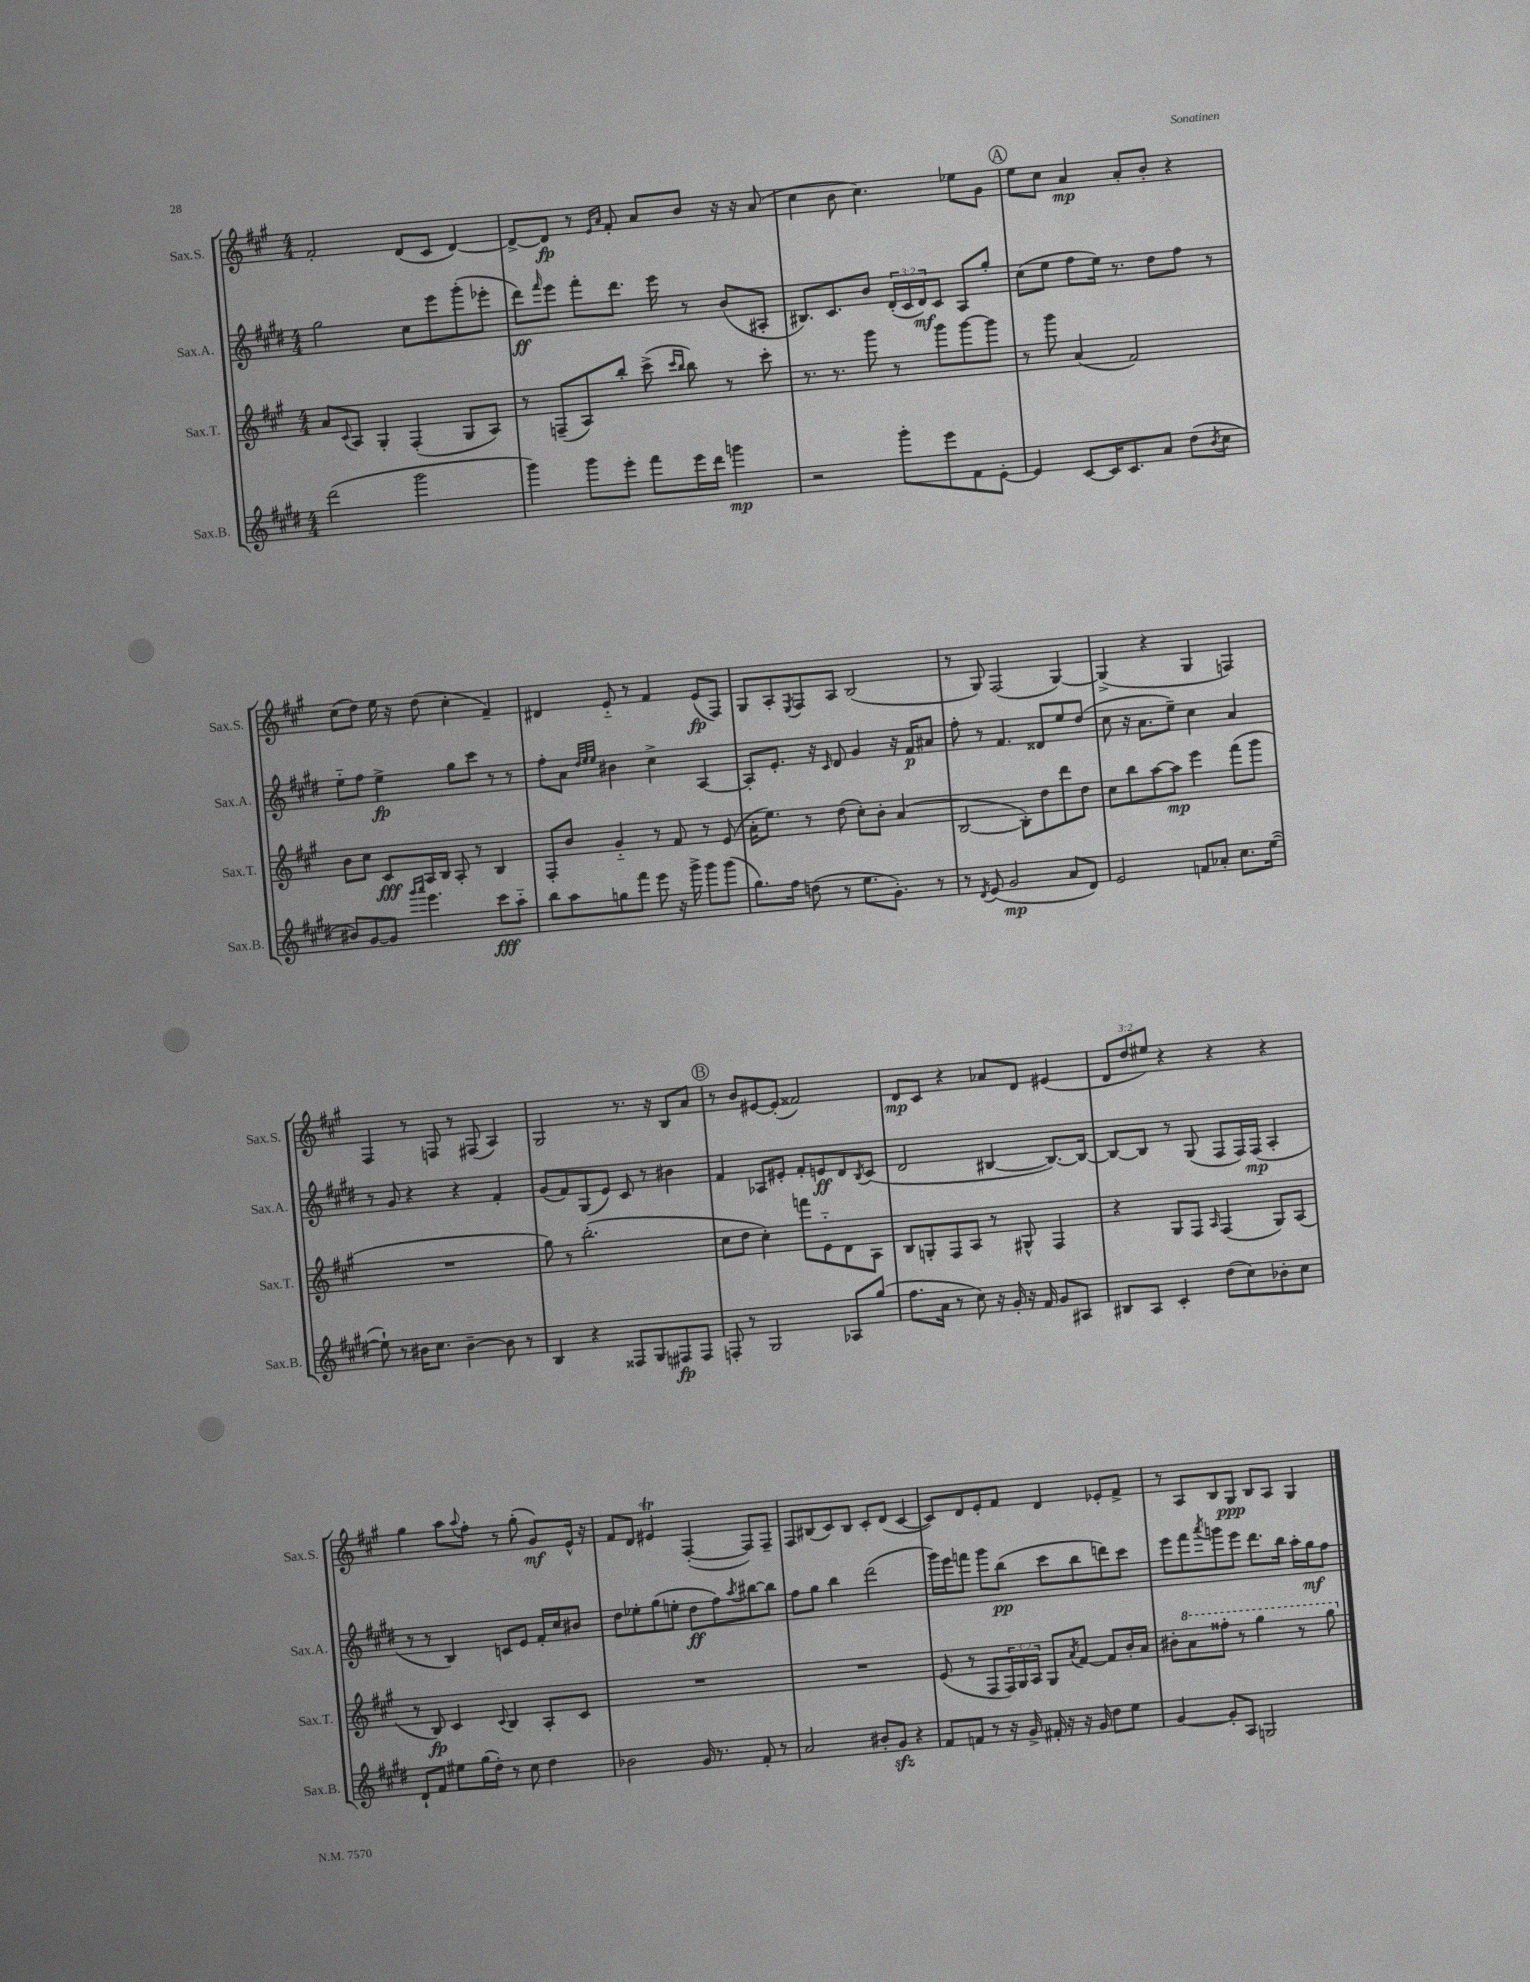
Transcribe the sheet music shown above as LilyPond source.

<<
\new StaffGroup <<
\new Staff = "s0" \with { instrumentName = "Sax.S." shortInstrumentName = "Sax.S." } {
    \clef treble \key a \major \numericTimeSignature \time 4/4 \override Staff.TupletNumber.text = #tuplet-number::calc-fraction-text
    fis'2-. d'8( cis'8 d'4~) |
    d'8~-> d'8\fp r8 \grace { e'16 a'16 } fis'8-. a'8 b'8 r16 r16 a'8( |
    cis''4 b'8 cis''4.) ees''8 gis'8 |
    \mark \markup { \circle "A" } e''8 cis''8 a'4\mp a'8-. b'8-. r4 |
    cis''8( d''8) e''16 r16 d''8( cis''4-. fis'4--) |
    dis'4 e'8-_ r8 fis'4 e'8\fp( fis8) |
    gis8 a8-. \acciaccatura { e8 } fis8 a8 b2( |
    r8 gis8) fis2( gis4~) |
    gis4->( r4 gis4 f4) |
    fis4 r8 f8 r8 fis8( a4) |
    gis2 r8. r16 b8 a'8 |
    \mark \markup { \circle "B" } r8 b'8 eis'8~ eis'8-.( fisis'2) |
    d'8\mp cis'8 r4 aes'8 d'8 eis'4( |
    \tuplet 3/2 { d'8 d''8 eis''8) } r4 r4 r4 |
    gis''4 a''8 \appoggiatura { a''8 } fis''8-. r8 gis''8-.( gis'8\mf) e'16-^ r16 |
    fis'8 d'8 eis'4\trill fis4~-.( fis8) fis8-- |
    fis8 bis8( cis'8) bis8 cis'8-. d'8( cis'4~ |
    cis'8) d'8 e'8-. fis'8 d'4 ees'8-. fis'8-> |
    r8 a8 b8 gis8\ppp b8 a8 gis4 \bar "|." |
}
\new Staff = "s1" \with { instrumentName = "Sax.A." shortInstrumentName = "Sax.A." } {
    \clef treble \key e \major \numericTimeSignature \time 4/4 \override Staff.TupletNumber.text = #tuplet-number::calc-fraction-text
    gis''2 cis''8 e'''8 gis'''8-.( ees'''8-. |
    dis'''8\ff) \grace { fis'''16 } e'''8 fis'''8-. dis'''8. e'''16 r8 b'8( ais8-. |
    bis8.) cis'8. b'8 \tuplet 3/2 { dis'16-.( cis'16 dis'16\mf) } cis'8 a8 gis''8-. |
    \mark \markup { \circle "A" } cis''8( e''8 fis''8 e''16) r8. dis''8 fis''8 r8 |
    e''8-_ fis''8 e''4->\fp gis''8 cis'''8 r8 r8 |
    fis''8-. a'8 \grace { dis''32 e''32 e''32 } bis'4 cis''4-> a4~ |
    a8-. e'8.-. r16 \grace { cis'16 } dis'8 gis'4 r16 fis'16\p ais'8 |
    fis''8-. r8 fis'4. disis'8 e''8 dis''8( |
    cis''8 r16 a'8. e''8--) cis''4 a'4 |
    r8 gis'8 r4 r4 fis'4-. |
    gis'8( fis'8) gis8( e'8) cis'8 r8 bis'4 |
    \mark \markup { \circle "B" } fis'4 aes8 eis'8-. fis'8-. e'8\ff dis'8 \acciaccatura { b8 } cis'8( |
    dis'2 bis4~ bis8.~) bis16~ |
    bis8~ bis8 r8 gis8( fis8 fis16) fis16\mp( a4-. |
    r8 r8 b4) c'8 e'8 fis'16-. cis''16 bis'8 |
    dis''8 ees''8-. gis''8( e''8-. dis''8\ff fis''8) \acciaccatura { a''8 } bis''8~ bis''8 |
    fis''8 gis''8 b''4 dis'''2( |
    gis'''16) e'''16 f'''8 gis'''8 b''8\pp( cis'''8 b''8 d'''8) cis'''8 |
    e'''8 fis'''8 \acciaccatura { a'''8 } g'''8 e'''8 dis'''8. b''16 a''16-. gis''16\mf fis''8 \bar "|." |
}
\new Staff = "s2" \with { instrumentName = "Sax.T." shortInstrumentName = "Sax.T." } {
    \clef treble \key a \major \numericTimeSignature \time 4/4 \override Staff.TupletNumber.text = #tuplet-number::calc-fraction-text
    a'8 \appoggiatura { cis'8 } a8 gis4-. fis4-.( gis8 a8) |
    r8 f8--( a8) b''8-. cis'''8->( \grace { cis'''16 b''16 } b''8) r8 cis'''8-. |
    r8. r8. gis'''8 r8 gis'''8 gis'''8~ gis'''8 |
    \mark \markup { \circle "A" } r8 gis'''8 a'4( fis'2) |
    b'8 cis''8 cis'8\fff a16 b16 a8-. r8 b4 |
    fis8-. b'8 gis'4-_ r8 fis'8 r8 e'8( |
    a'16-. e''8.) r8 d''8( cis''8-.) b'8-. a'4( |
    b2~ b8-.) d''8 d'''8 d''8 |
    cis''8 b''8 a''8~ a''8\mp e'''4 fis'''8( gis'''8 |
    R1 |
    gis''8) r8 b''2.-.( |
    \mark \markup { \circle "B" } cis''8 d''8 cis''4-.) f'''8 e'8-_ d'8 a8 |
    b8 g8-. fis8 a8 r8 gis8-^ fis4 |
    r4 gis8 fis8 \grace { a16 } fis4( gis8) a8( |
    r8 b8\fp) cis'4 \appoggiatura { cis'8 } b4 a8-. cis'8 |
    R1 |
    R1 |
    e'8( r8 fis8 \tuplet 3/2 { fis16) gis16 a16 } gis8 \acciaccatura { a'8 } fis'8~ fis'8 b'16-. a'16 |
    bis'8-. \ottava #1 a''8 fisis'''8-. r8 gis'''4 r8 gis'''8 \ottava #0 \bar "|." |
}
\new Staff = "s3" \with { instrumentName = "Sax.B." shortInstrumentName = "Sax.B." } {
    \clef treble \key e \major \numericTimeSignature \time 4/4
    dis'''2( gis'''2 |
    gis'''4) gis'''8 e'''8-. fis'''8 e'''16 dis'''16 g'''4\mp |
    r2 gis'''8-. e'''8 fis'8 e'8~-. |
    \mark \markup { \circle "A" } e'4 cis'8~ cis'16 cis'8. a'8 dis''8( \acciaccatura { b'8 } cis''8 |
    bis'8) gis'8~ gis'8 \grace { gis'''16 a'''16 } e'''4. cis'''8\fff a''8-_ |
    b''8 a''8 g''8 fis'''8 e'''8 r16 gis'''16-> gis'''8 gis'''8( |
    gis''8.) fis''16 d''8( r8 e''8. gis'8.-.) r8 |
    r8 \acciaccatura { dis'8 } e'8( gis'2\mp a'8 dis'8) |
    e'2 f'8 aes'8-. cis''8. e''16~( |
    e''8-!) r8 bis'16 cis''8. bis'4~-- bis'8 r8 |
    b4 r4 fisis8 gis8 fis8\fp fis8 |
    \mark \markup { \circle "B" } f8-. r8 gis2 aes8 gis''8( |
    fis''8. a'16 r8 cis''8) r16 gis'16-. r16 fis'16 gis'8 ais8 |
    bis8 a8 cis'4-. dis''8( cis''8) bes'8-. cis''8 |
    dis'8-! fis'8 eis''8 gis''16( dis''16-.) r8 cis''8 dis''4 |
    bes'2 gis'16 r8. fis'8-. r8 |
    a'2 bis'8-. gis'8\sfz r4 |
    fis'8 f'8 r8 r16 gis'16-> fis'16-. r16 r16 gis'16 dis''8 e''8 |
    gis'4~ gis'8-. a8 g2 \bar "|." |
}
>>
>>
\layout { \context { \Score \remove "Bar_number_engraver" } }
